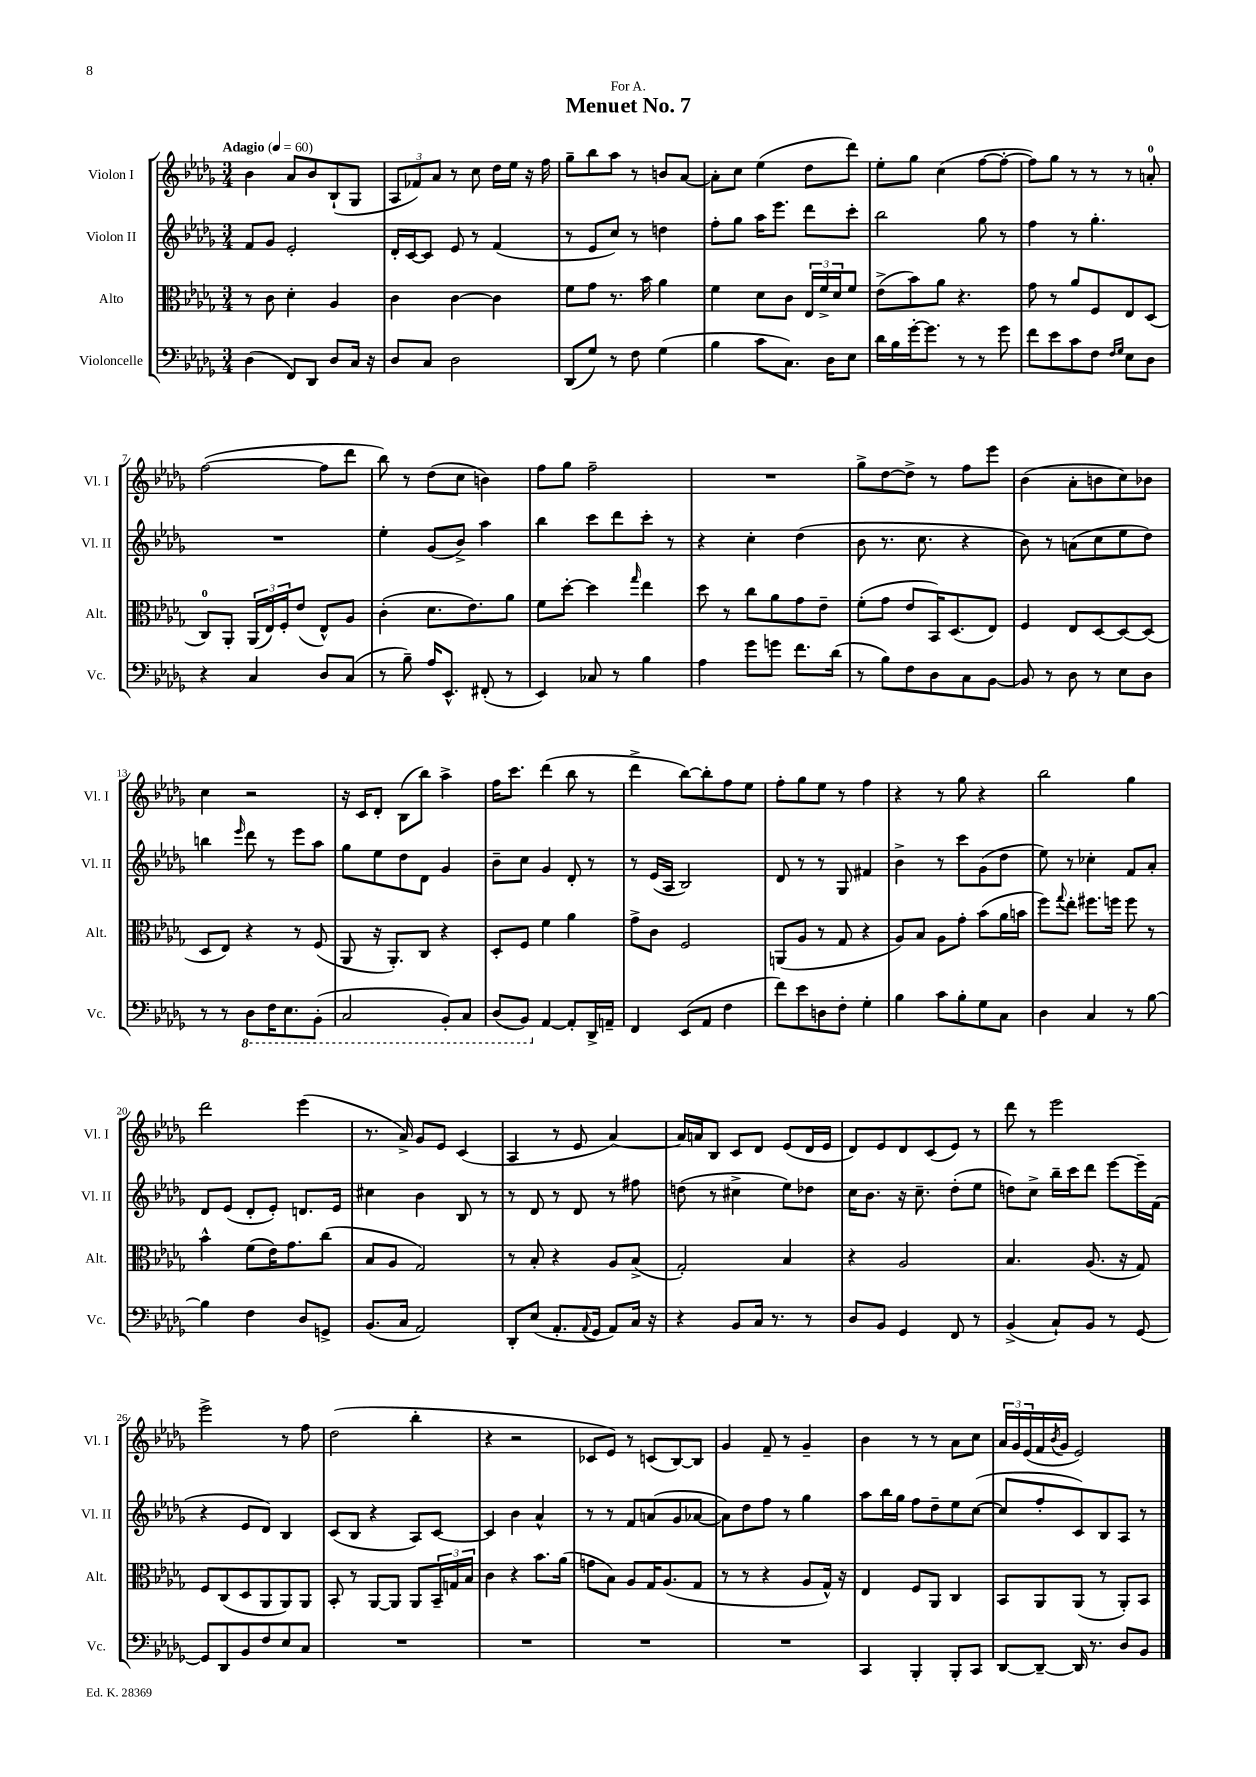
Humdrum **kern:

**kern	**kern	**kern	**kern
*part4	*part3	*part2	*part1
*staff4	*staff3	*staff2	*staff1
*I"Violoncelle	*I"Alto	*I"Violon II	*I"Violon I
*I'Vc.	*I'Alt.	*I'Vl. II	*I'Vl. I
*clefF4	*clefC3	*clefG2	*clefG2
*k[b-e-a-d-g-]	*k[b-e-a-d-g-]	*k[b-e-a-d-g-]	*k[b-e-a-d-g-]
*M3/4	*M3/4	*M3/4	*M3/4
*MM60	*MM60	*MM60	*MM60
=1	=1	=1	=1
!	!	!	!LO:TX:a:B:t=Adagio
(4D-\	8r	8f/L	4b-\
.	8c\	8g-/J	.
8FF/L)	4d-'\	2e-'/	8a-/L
8DD-/J	.	.	8b-/
8D-/L	4A-/	.	(8B-`/
16C/Jk	.	.	8G-/J
16r	.	.	.
=2	=2	=2	=2
8D-/L	4c\	16d-'/LL	12A-/L
.	.	[16c/J	.
.	.	.	12f-X/)
8C/J	.	8c/J]	.
.	.	.	12a-/J
2D-\	[4c\	8e-/	8r
.	.	8r	8cc\
.	4c\]	(4f/	16dd-\LL
.	.	.	16ee-\JJ
.	.	.	16r
.	.	.	16ff\
=3	=3	=3	=3
(8DD-/L	8f\L	8r	8gg-~\L
8G-/J)	8g-\J	8e-/L	8bb-\
8r	8.r	8cc/J)	8aa-\J
8F\	.	8r	8r
.	16b-\	.	.
(4G-\	4a-\	4ddn\	8bn/L
.	.	.	[8a-/J
=4	=4	=4	=4
4B-\	4f\	8ff'\L	8a-'\L]
.	.	8gg-\J	8cc\J
8c\L	8d-\L	16aa-\KL	(4ee-\
.	.	8.eee-\J	.
8.C\J)	8c\J	.	.
.	24E-/LL	8ddd-\L	8dd-\L
.	24f^/	.	.
16D-\KL	.	.	.
.	24d-/J	.	.
8E-\J	8f/J	8ccc'\J	8ddd-\J)
=5	=5	=5	=5
16d-\LL	(8e-^\L	2bb-\	8ee-'\L
16B-\	.	.	.
[16g-'\J	8b-\)	.	8gg-\J
8.g-\J]	.	.	.
.	8a-\J	.	(4cc\
8r	4.r	.	.
8r	.	8gg-\	[8ff\L
8g-\	.	8r	8ff'\J_
=6	=6	=6	=6
8f\L	8g-\	4ff\	8ff\L])
8e-\	8r	.	8gg-\J
8c\	8a-/L	8r	8r
8F\J	8F/	4.gg-'\	8r
16qqF/LL	.	.	.
16qqG-/JJ	.	.	.
8E-\L	8E-/	.	8r
8D-\J	(8D-/J	.	8an'/
!!LO:LB:g=z
=7	=7	=7	=7
4r	8C/L)	2.r	([2ff\
.	8AA-'/J	.	.
4C/	(24AA-/LL	.	.
.	24E-/)	.	.
.	24F'/J	.	.
.	(8e-/J	.	.
8D-/L	8E-^^/L)	.	8ff\L]
(8C/J	8A-/J	.	8ddd-\J
=8	=8	=8	=8
8r	(4c'\	4ee-'\	8bb-\)
8B-~\)	.	.	8r
16A-/KL	8.d-\L	(8g-/L	(8dd-\L
8.EE-^^/J	.	.	.
.	.	8b-^/J)	8cc\J
.	8.e-\)	.	.
(8FF#X'/	.	4aa-\	4bn\)
8r	8a-\J	.	.
=9	=9	=9	=9
4EE-/)	8f\L	4bb-\	8ff\L
.	[8dd-'\J	.	8gg-\J
8C-X/	4dd-\]	8ccc\L	2ff~\
8r	.	8ddd-\	.
.	16qqgg-/	.	.
4B-\	4ee-\	8ccc'\J	.
.	.	8r	.
=10	=10	=10	=10
4A-\	8dd-\	4r	2.r
.	8r	.	.
8g-\L	8cc\L	4cc'\	.
8gn\J	8a-\	.	.
8.f\L	8g-\	(4dd-\	.
.	8e-~\J	.	.
(16d-\Jk	.	.	.
=11	=11	=11	=11
8r	(8f'\L	8b-\	8gg-^\L
8B-\L)	8g-\J	8.r	[8dd-\
8F\	8e-/L	.	8dd-^\J]
.	.	8.cc\	.
8D-\	16BB-/K)	.	8r
.	(8.D-/	.	.
8C\	.	4r	8ff\L
[8BB-\J	8E-/J)	.	8eee-\J
=12	=12	=12	=12
8BB-/]	4F/	8b-\)	(4b-\
8r	.	8r	.
8D-\	8E-/L	(8an\L	8a-'\L
8r	[8D-/	8cc\	8bn\
8E-\L	8D-/_	8ee-\	8cc\)
8D-\J	(8D-/J]	8dd-\J)	8b-X\J
!!LO:LB:g=z
=13	=13	=13	=13
8r	8D-/L	4bbn\	4cc\
8r	8E-/J)	.	.
.	.	16qqeee-/	.
*8ba	*	*	*
8DD-\L	4r	8ddd-\	2r
16FF\K	.	8r	.
8.EE-\	.	.	.
.	8r	8eee-\L	.
(8BBB-'\J	(8F/	8aa-\J	.
=14	=14	=14	=14
2CC/	8AA-/	8gg-\L	16r
.	.	.	16c/KL
.	16r	8ee-\	8d-'/J
.	8.AA-'/L)	.	.
.	.	8dd-\	(8B-\L
.	8C/J	8d-\J	8bb-\J)
8BBB-'/L)	4r	4g-/	4aa-^\
8CC/J	.	.	.
=15	=15	=15	=15
(8DD-/L	8D-'/L	8b-~\L	16ff\KL
.	.	.	8.ccc\J
8BBB-/J)	8F/J	8cc\J	.
*X8ba	*	*	*
[4AA-/	4f\	4g-/	(4ddd-\
8AA-'/L]	4a-\	8d-'/	8bb-\
16DD-^/L	.	8r	8r
16AAn~/JJ	.	.	.
=16	=16	=16	=16
4FF/	8g-^\L	8r	4ddd-^\
.	8c\J	(16e-/LL	.
.	.	16A-/JJ	.
(8EE-/L	2F/	2B-/)	[8bb-\L)
8AA-/J	.	.	8bb-'\]
4F\	.	.	8ff\
.	.	.	8ee-\J
=17	=17	=17	=17
8f\L)	(8AAn/L	8d-/	8ff'\L
8e-\	8A-/J	8r	8gg-\
8Dn\	8r	8r	8ee-\J
8F'\J	8G-/	8G-/	8r
4G-'\	4r	4f#X/	4ff\
=18	=18	=18	=18
4B-\	8A-/L)	4b-^\	4r
.	8B-/J	.	.
8c\L	8A-\L	8r	8r
8B-'\	8g-'\J	8ccc\L	8gg-\
8G-\	(8b-\L	(8g-\	4r
8C\J	16a-\L	8dd-\J	.
.	16bn\JJ	.	.
=19	=19	=19	=19
4D-\	8ff\L)	8ee-\)	2bb-\
.	8qqgg-/	.	.
.	8ee-'\J	8r	.
4C/	8.ff#X\L	4cc-X'\	.
.	16ffn\Jk	.	.
8r	8ff\	8f/L	4gg-\
[8B-\	8r	8a-'/J	.
!!LO:LB:g=z
=20	=20	=20	=20
4B-\]	4b-^^\	8d-/L	2ddd-\
.	.	(8e-/J	.
4F\	(8f\L	8d-'/L	.
.	16e-\K)	8e-'/J)	.
.	8.g-\	.	.
8D-/L	.	8.dn/L	(4eee-\
8GGn^/J	(8cc\J	.	.
.	.	16e-/Jk	.
=21	=21	=21	=21
(8.BB-/L	8B-/L	4cc#X\	8.r
.	8A-/J	.	.
16C/Jk	.	.	16a-^/)
2AA-/)	2G-/)	4b-\	8g-/L
.	.	.	8e-/J
.	.	8B-/	(4c/
.	.	8r	.
=22	=22	=22	=22
8DD-'/L	8r	8r	4A-/
(8E-/J	8B-'/	8d-/	.
8.AA-'/L	4r	8r	8r
.	.	8d-/	8e-/
8qqAA-/	.	.	.
16GG-/Jk	.	.	.
8AA-/L)	8A-/L	8r	[4a-/)
16C/Jk	(8B-^/J	8ff#X\	.
16r	.	.	.
=23	=23	=23	=23
4r	2G-'/)	(8ddn\	16a-/LL]
.	.	.	16an/J
.	.	8r	8B-/J
8BB-/L	.	4cc#X^\	8c/L
16C/Jk	.	.	8d-/J
8.r	.	.	.
.	4B-/	8ee-\L)	(8e-/L
8r	.	8dd-X\J	16d-/L
.	.	.	16e-/JJ
=24	=24	=24	=24
8D-/L	4r	16cc\KL	8d-/L)
.	.	8.b-\J	.
8BB-/J	.	.	8e-/
4GG-/	2A-/	16r	8d-/
.	.	8.cc~\	.
.	.	.	(8c/
8FF/	.	(8dd-'\L	8e-/J)
8r	.	8ee-\J	8r
=25	=25	=25	=25
(4BB-^/	4.B-/	8ddn\L)	8ddd-\
.	.	8cc^\J	8r
8C`/L)	.	16bb-~\LL	2eee-\
.	.	16ccc\J	.
8BB-/J	(8.A-/	8ddd-\J	.
8r	.	[8eee-\L	.
.	16r	.	.
[8GG-/	8G-/)	16eee-~\L]	.
.	.	(16f\JJ	.
!!LO:LB:g=z
=26	=26	=26	=26
8GG-/L]	8F/L	4r	2eee-^\
8DD-/	(8C/	.	.
8BB-/	8D-/	8e-/L	.
8F/	8AA-/	8d-/J)	.
8E-/	8AA-/)	4B-/	8r
8C/J	8AA-/J	.	8ff\
=27	=27	=27	=27
2.r	8BB-'/	(8c/L	(2dd-\
.	8r	8B-/J	.
.	[8AA-/L	4r	.
.	8AA-/J]	.	.
.	8AA-/L	8A-/L)	4bb-'\
.	24BB-~/L	[8c/J	.
.	24Gn/	.	.
.	24B-/JJ	.	.
=28	=28	=28	=28
2.r	4c\	4c/]	4r
.	4r	4b-\	2r
.	8.b-\L	4a-^^/	.
.	(16a-\Jk	.	.
=29	=29	=29	=29
2.r	8gn\L	8r	8c-X/L
.	8B-\J)	8r	8e-/J)
.	8A-/L	8f/L	8r
.	16G-/K	(8an/	(8cn/L
.	(8.A-/	.	.
.	.	8g-/	[8B-/)
.	8G-/J	[8a-X/J	8B-/J]
=30	=30	=30	=30
2.r	8r	8a-\L])	4g-/
.	8r	8dd-\	.
.	4r	8ff\J	8f~/
.	.	8r	8r
.	8A-/L	4gg-\	4g-~/
.	16G-^^/Jk)	.	.
.	16r	.	.
=31	=31	=31	=31
4CC/	4E-/	8aa-\L	4b-\
.	.	16bb-\L	.
.	.	16gg-\JJ	.
4BBB-'/	8F/L	8ff\L	8r
.	8AA-/J	8dd-~\	8r
8BBB-'/L	4C/	8ee-\	8a-\L
8CC/J	.	([8cc\J	8cc\J
=32	=32	=32	=32
[8DD-/L	8BB-/L	8cc/L]	24a-/LL
.	.	.	24g-/
.	.	.	(24e-/
8DD-~/J_	8AA-/	8ff'/	16f/
.	.	.	8qb-/
.	.	.	16g-/JJ
16DD-/]	(8AA-/J	8c/)	2e-/)
8.r	.	.	.
.	8r	8B-/	.
8D-/L	8AA-'/L)	8A-/J	.
8BB-/J	8BB-/J	8r	.
==	==	==	==
*-	*-	*-	*-
